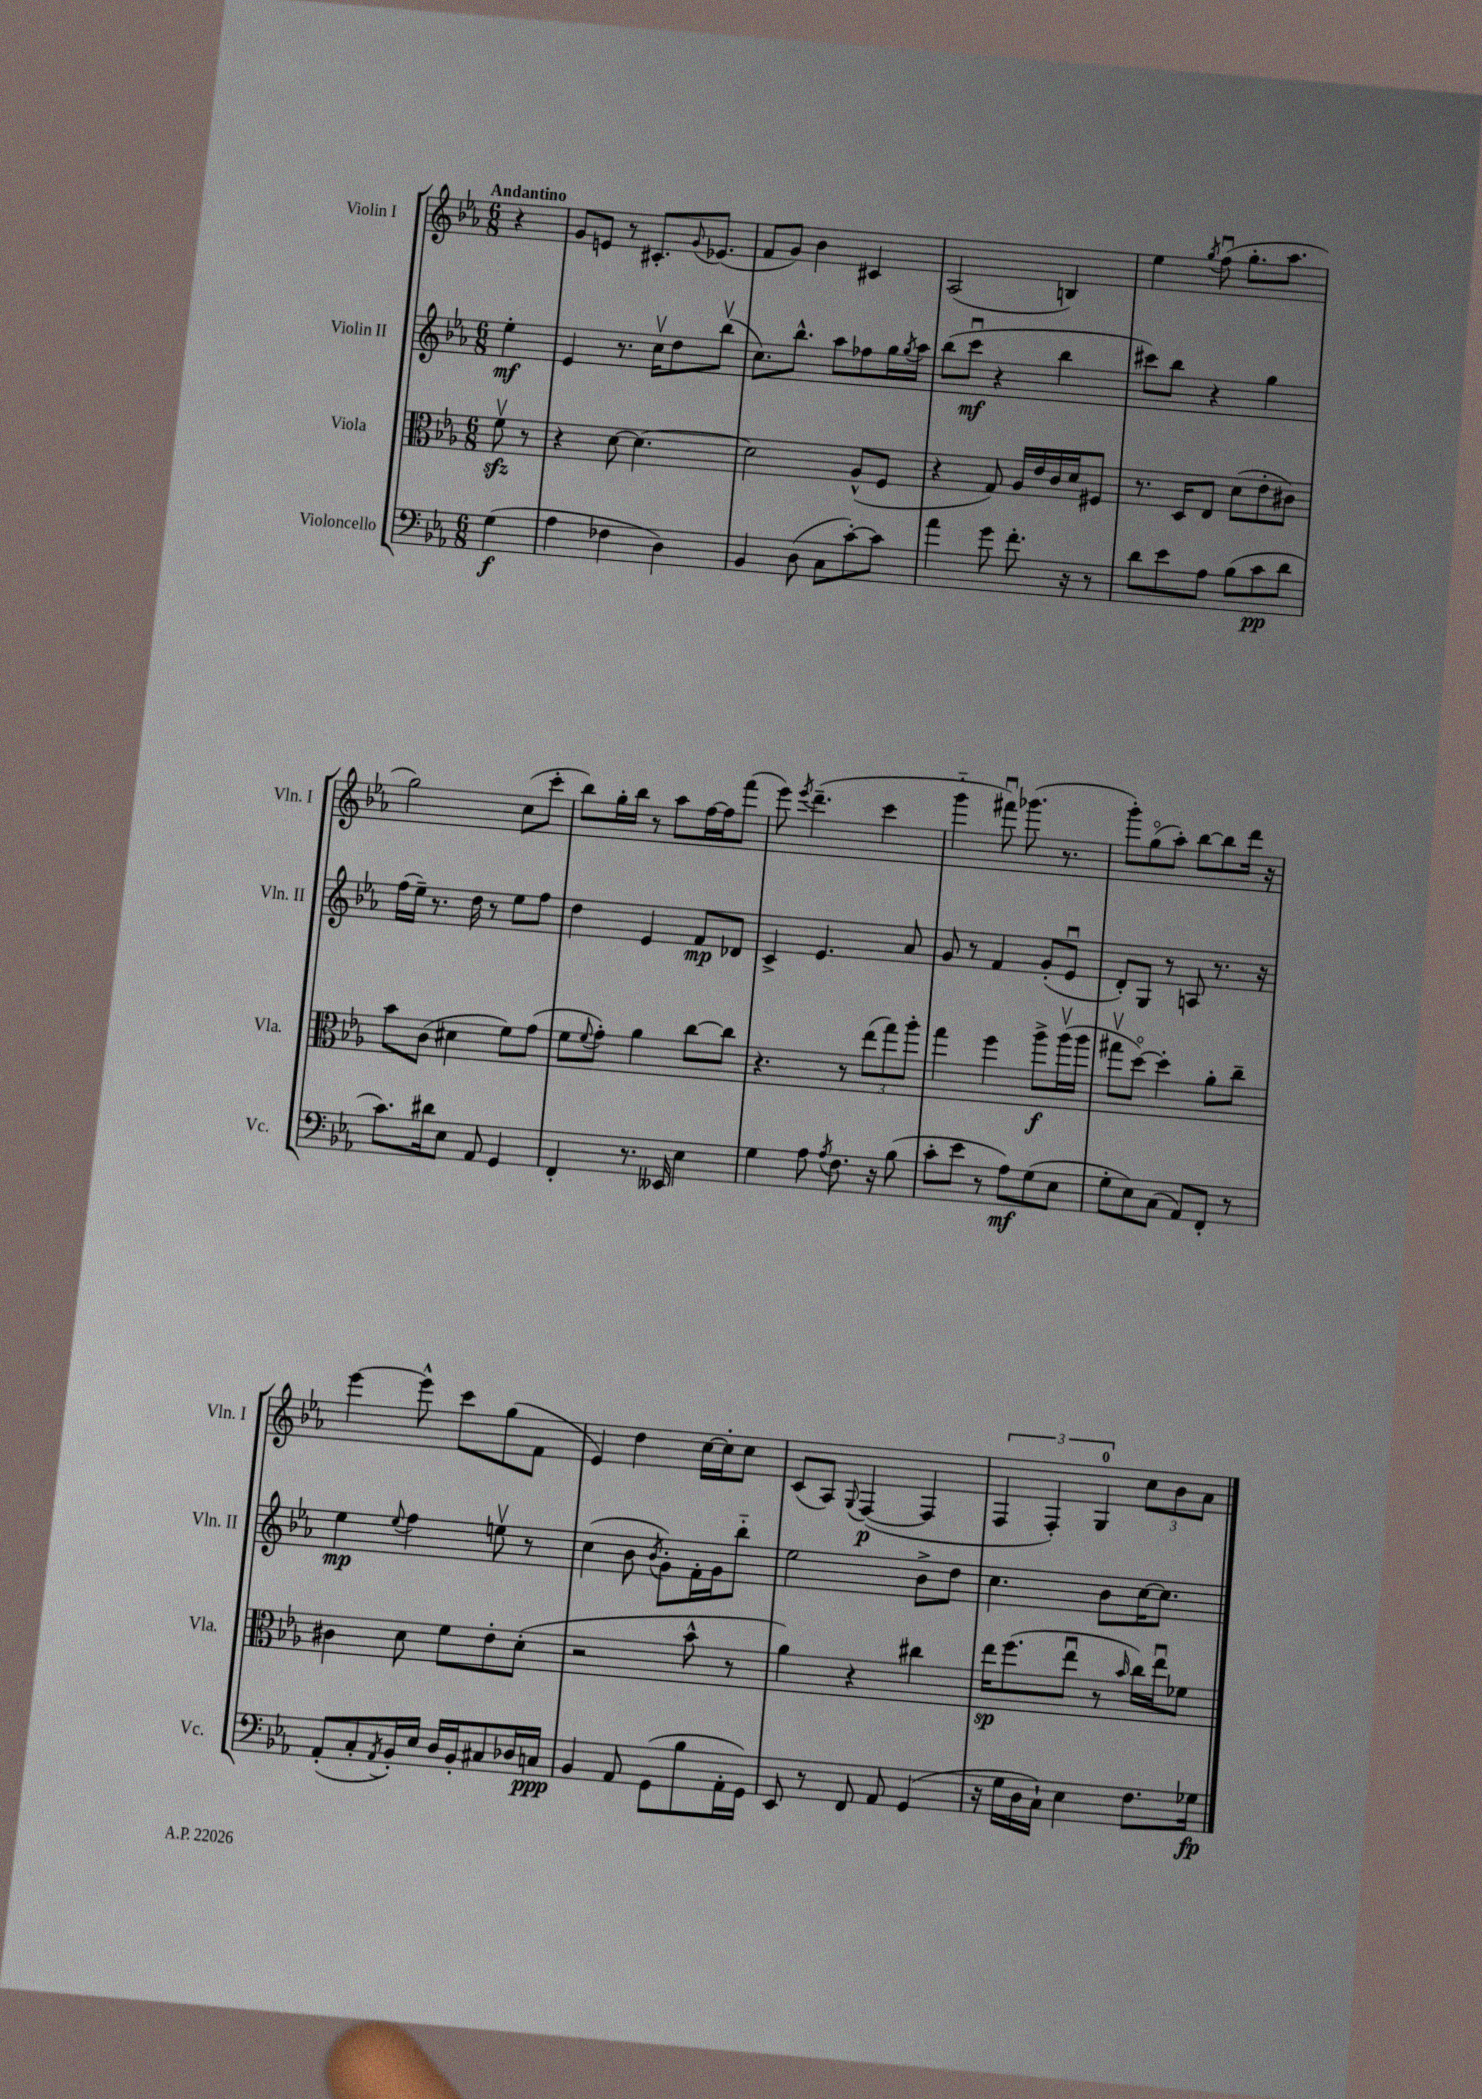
<<
\new StaffGroup <<
\new Staff = "s0" \with { instrumentName = "Violin I" shortInstrumentName = "Vln. I" } {
    \clef treble \key ees \major \numericTimeSignature \time 6/8 \partial 4 \tempo "Andantino"
    r4 |
    g'8 e'8 r8 cis'8.-. \appoggiatura { g'8 } ees'8.( |
    f'8 g'8) bes'4 cis'4 |
    aes2( b4) |
    ees''4 \acciaccatura { g''8 } f''8\downbow( g''8.-. aes''8. |
    g''2) c''8( c'''8-. |
    bes''8) g''16-. bes''16 r8 aes''8 f''16~ f''16 f'''8( |
    ees'''8) \acciaccatura { ees'''8 } d'''4.--( c'''4 |
    g'''4-_ fis'''8\downbow) ges'''8.( r8. |
    g'''8-.) g''8\flageolet( aes''8-.) bes''8~ bes''8 d'''16 r16 |
    ees'''4~ ees'''8-^ c'''8 g''8( f'8 |
    ees'4) d''4 c''16~ c''16-. c''8 |
    c'8( aes8) \appoggiatura { g8 } f4~\p( f4 |
    \tuplet 3/2 { f4 f4-.) g4-0 } \tuplet 3/2 { c''8 bes'8 aes'8 } \bar "|." |
}
\new Staff = "s1" \with { instrumentName = "Violin II" shortInstrumentName = "Vln. II" } {
    \clef treble \key ees \major \numericTimeSignature \time 6/8 \partial 4
    ees''4-.\mf |
    ees'4 r8. c''16\upbow d''8 bes''8\upbow( |
    c''8.) bes''8.-^ aes''8 fes''8 g''16 \acciaccatura { g''8 } aes''16 |
    bes''8( c'''8\downbow\mf r4 bes''4 |
    cis'''8) bes''8 r4 g''4 |
    f''16( ees''16--) r8. d''16 r8 ees''8 f''8 |
    d''4 ees'4 f'8\mp des'8 |
    c'4-> ees'4. aes'8 |
    g'8 r8 f'4 g'8-.( ees'8\downbow |
    d'8-.) g8 r8 a8 r8. r16 |
    ees''4\mp \appoggiatura { ees''8 } f''4 e''8\upbow r8 |
    c''4( bes'8 \acciaccatura { bes'8 } g'8-.) f'16-. g'16 bes''8-_ |
    ees''2 bes'8-> d''8 |
    c''4. bes'8 c''16~ c''8. \bar "|." |
}
\new Staff = "s2" \with { instrumentName = "Viola" shortInstrumentName = "Vla." } {
    \clef alto \key ees \major \numericTimeSignature \time 6/8 \partial 4
    f'8\upbow\sfz r8 |
    r4 d'8~ d'4.~ |
    d'2 aes8-^( f8 |
    r4 g8) aes16 ees'16 c'16 d'16 fis8 |
    r8. d16 ees8 d'8( ees'8-. cis'8) |
    bes'8 c'8( dis'4 f'8) g'8( |
    f'8 \appoggiatura { f'8 } g'8-.) aes'4 c''8~ c''8 |
    r4. r8 \tuplet 3/2 { ees''8( g''8) aes''8-. } |
    g''4 f''4 aes''8->\f aes''16\upbow( aes''16 |
    gis''8\upbow d''8~\flageolet) d''4-. aes'8-. c''8-- |
    cis'4 d'8 f'8 ees'8-. d'8-.( |
    r2 bes'8-^ r8 |
    aes'4) r4 cis''4 |
    ees''16\sp f''8.( ees''8\downbow r8 \grace { bes'16 } c''16) ees''16\downbow fes'8 \bar "|." |
}
\new Staff = "s3" \with { instrumentName = "Violoncello" shortInstrumentName = "Vc." } {
    \clef bass \key ees \major \numericTimeSignature \time 6/8 \partial 4
    g4\f( |
    aes4 fes4 d4) |
    bes,4 d8( c8 c'8~-.) c'8 |
    aes'4 g'8 f'8.-. r16 r8 |
    d'8 ees'8 aes8 bes8( c'8\pp d'8 |
    c'8.) dis'16 ees8 aes,8 g,4 |
    f,4-. r8. eeses,16 ees4 |
    g4 aes8 \acciaccatura { aes8 } f8. r16 bes8( |
    c'8-. ees'8 r8 aes8\mf) g8( ees8 |
    g8-. ees8) c8( aes,8) f,8-. r8 |
    aes,8-.( c8-. \acciaccatura { aes,8 } bes,16-.) ees16 d16 bes,16-. cis8 des16 c16\ppp |
    bes,4 aes,8 g,8( bes8 aes,16-. g,16) |
    ees,8 r8 f,8 aes,8 g,4( |
    r16 g16 d16 c16-!) ees4 f8. ges16\fp \bar "|." |
}
>>
>>
\layout { \context { \Score \remove "Bar_number_engraver" } }
